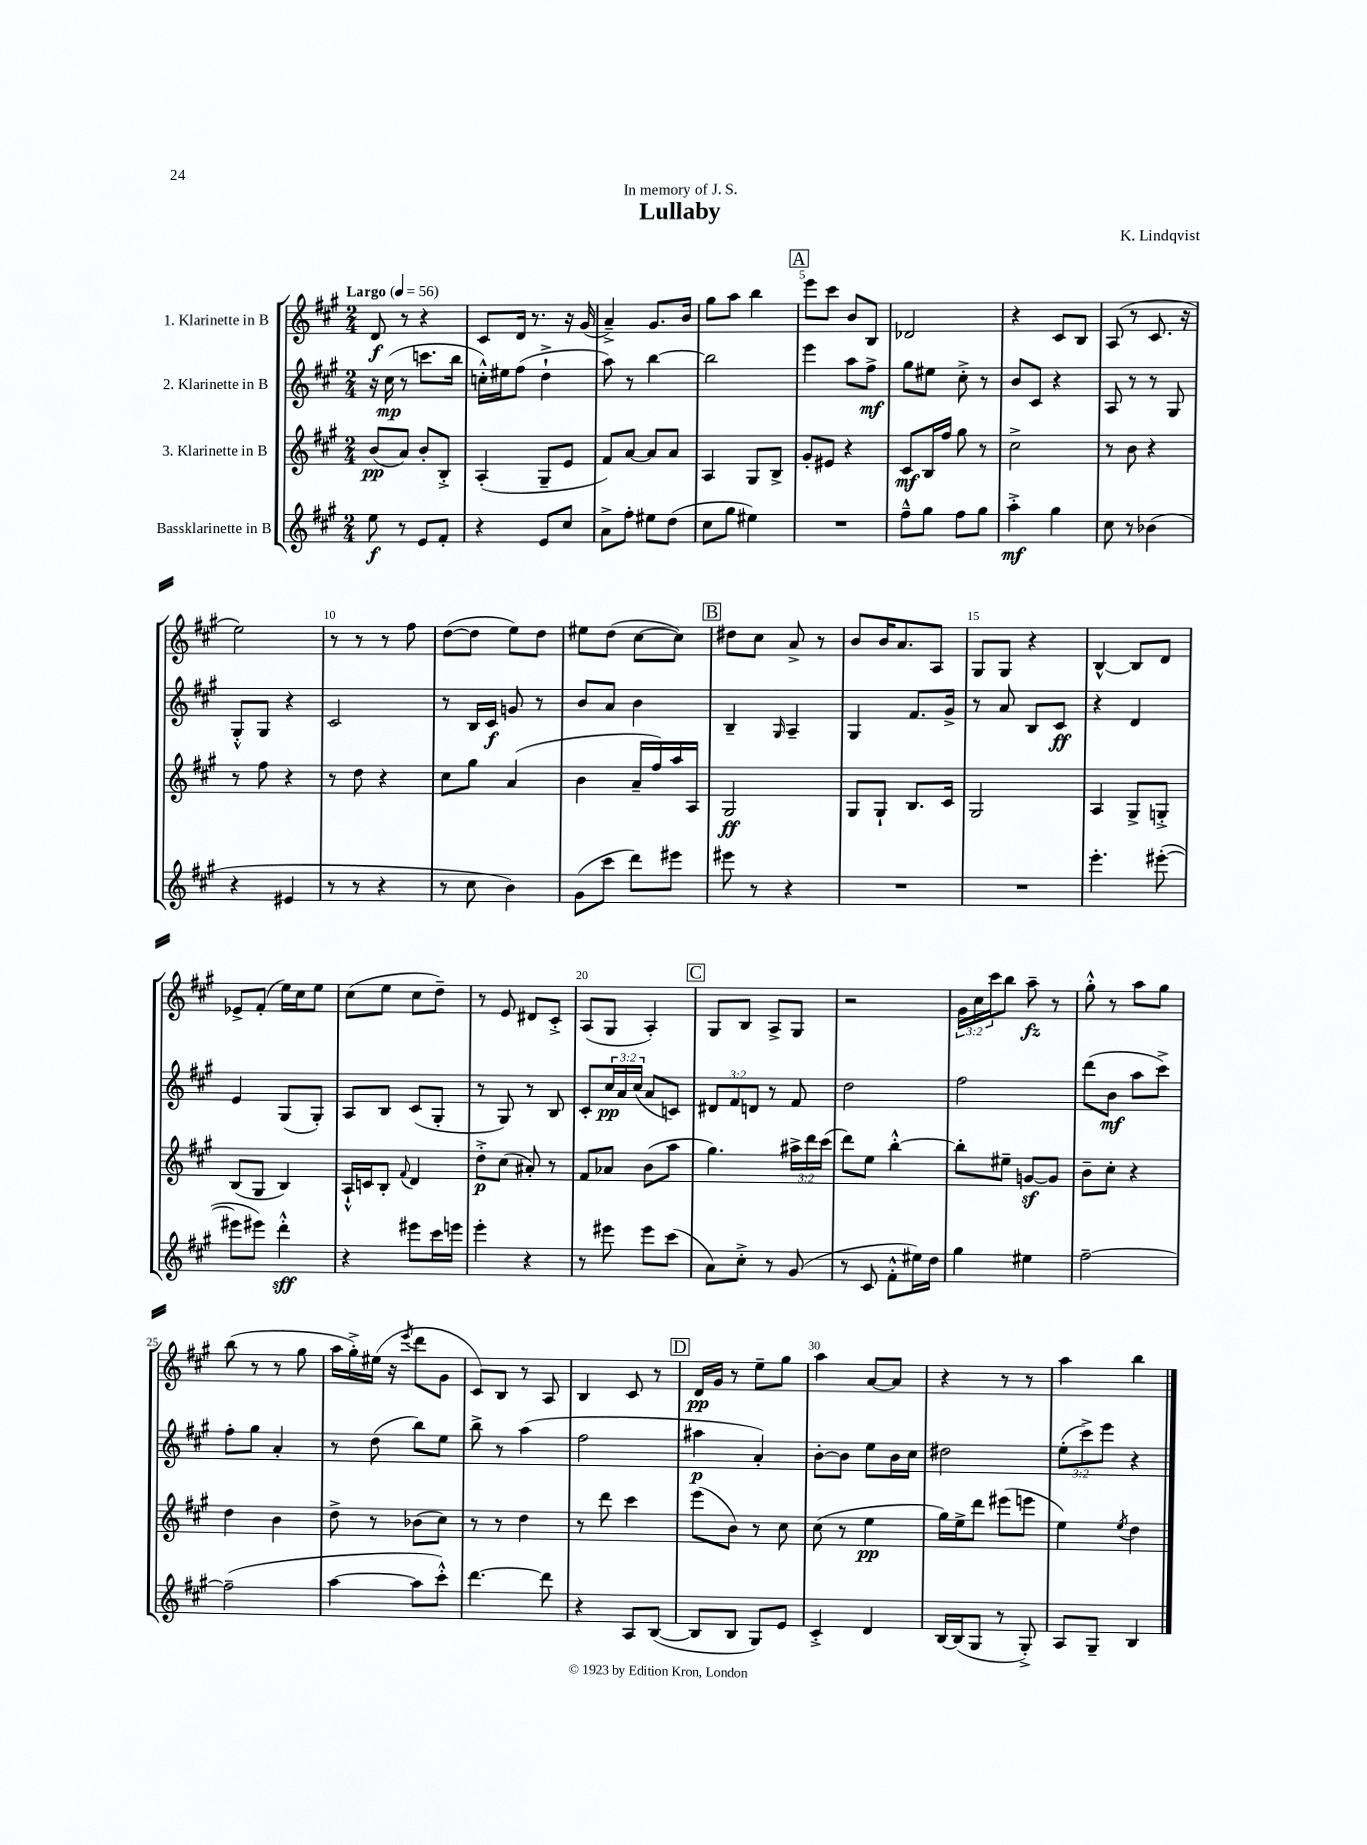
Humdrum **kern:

**kern	**kern	**kern	**kern
*staff4	*staff3	*staff2	*staff1
*clefG2	*clefG2	*clefG2	*clefG2
*k[f#c#g#]	*k[f#c#g#]	*k[f#c#g#]	*k[f#c#g#]
*M2/4	*M2/4	*M2/4	*M2/4
*MM56	*MM56	*MM56	*MM56
8ee\	(8b/L	16r	8d/
.	.	(16cc#\	.
8r	8a/J)	8r	8r
8e/L	8b'/L	8.ccc\L	4r
8f#'/J	8B'^/J	.	.
.	.	16bb\Jk	.
=	=	=	=
4r	(4A'/	16cc'^^\LL)	8c#/L
.	.	16ee#\J	.
.	.	(8ff#\J	16d/Jk
.	.	.	8.r
8e/L	8G#~/L	4dd`^\	.
8cc#/J	8e/J	.	16r
.	.	.	(16g#/
=	=	=	=
8a^\L	8f#/L)	8aa\)	4a~^/)
8ff#'\J	[8a/J	8r	.
8ee#\L	8a/]L	[4bb\	8.g#/L
(8dd\J	8a/J	.	.
.	.	.	16b/Jk
=	=	=	=
8cc#\L	4A/	2bb\]	8gg#\L
8gg#\J	.	.	8aa\J
4ee#\)	8G#/L	.	4bb\
.	8B^/J	.	.
=	=	=	=
2r	8g#'/L	4eee\	8eee\L
.	8e#/J	.	8ccc#\J
.	4r	8aa\L	8b/L
.	.	8ff#^\J	8B/J
=	=	=	=
8ff#~^^\L	8c#/L	8gg#\L	2d-/
8gg#\J	16B/L	8ee#\J	.
.	16ff#/JJ	.	.
8ff#\L	8gg#\	8cc#'^\	.
8gg#\J	8r	8r	.
=	=	=	=
4aa'^\	2cc#^\	8b/L	4r
.	.	8c#/J	.
4gg#\	.	4r	8c#/L
.	.	.	8B/J
=	=	=	=
8cc#\	8r	8A/	(8A/
8r	8b\	8r	8r
(4b-\	4r	8r	8.c#/
.	.	8G#/	.
.	.	.	16r
=	=	=	=
4r	8r	8G#'^^/L	2ee\)
.	8ff#\	8G#/J	.
4e#/	4r	4r	.
=	=	=	=
8r	8r	2c#/	8r
8r	8dd\	.	8r
4r	4r	.	8r
.	.	.	8ff#\
=	=	=	=
8r	8cc#\L	8r	([8dd\L
8cc#\	8gg#\J	16B/LL	8dd\]J
.	.	16c#/JJ	.
4b\)	(4a/	8g/	8ee\L)
.	.	8r	8dd\J
=	=	=	=
(8g#\L	4b\	8b/L	8ee#\L
8ccc#\J	.	8a/J	(8dd\J
8ddd\L)	16a~/LL	4b\	[8cc#\L
.	16ff#/)	.	.
8eee#\J	16aa/	.	8cc#\]J)
.	16A/JJ	.	.
=	=	=	=
8eee#\	2G#/	4B~/	8dd#\L
8r	.	.	8cc#\J
.	.	16qqG#/	.
4r	.	4A~/	8a^/
.	.	.	8r
=	=	=	=
2r	8G#/L	4G#/	8b/L
.	8G#`/J	.	16b/K
.	.	.	8.a/
.	8.B/L	8.f#/L	.
.	.	.	8A/J
.	16c#/Jk	16g#^/Jk	.
=	=	=	=
2r	2G#/	8r	8G#/L
.	.	8a/	8G#/J
.	.	8B/L	4r
.	.	8c#/J	.
=	=	=	=
4.eee'\	4A/	4r	[4B^^/
.	8G#^/L	4d/	8B/]L
([8eee#'\	8G'^/J	.	8d/J
=	=	=	=
8eee#\]L	(8B/L	4e/	8e-^/L
8eee#\J)	8G#/J	.	(8f#'/J
4ddd'^^\	4B/)	(8G#/L	16ee\LL)
.	.	.	16cc#\J
.	.	8G#'/J)	8ee\J
=	=	=	=
4r	16A`^^/LL	8A/L	(8cc#\L
.	16c/J	.	.
.	8B'/J	8B/J	8ee\J
.	8qqf#/	.	.
8eee#\L	4d/	(8c#/L	8cc#\L
16ccc#\L	.	8G#'/J	8dd~\J)
16eee\JJ	.	.	.
=	=	=	=
4eee'\	8dd'^\L	8r	8r
.	(8cc#\J	8G#/)	8e/
4r	8a#'/)	8r	8d#/L
.	8r	8B/	8c#'^/J
=	=	=	=
8r	8f#/L	8c#'/L	(8A/L
8eee#\	8a-/J	24cc#/L	8G#/J
.	.	24a/	.
.	.	(24cc#/JJ	.
8eee#\L	(8b\L	8a/L	4A'/)
(8ccc#\J	8aa\J	8c/J)	.
=	=	=	=
8a\L)	4.gg#\)	12d#/L	8G#/L
.	.	12f#/	.
8cc#'^\J	.	.	8B/J
.	.	12d/J	.
8r	.	8r	8A^/L
(8g#/	24aa#^\LL	8f#/	8G#/J
.	24ddd\	.	.
.	(24ccc#\JJ	.	.
=	=	=	=
8r	8ddd\L)	2dd\	2r
8c#/	8ee\J	.	.
8f#'^^\L	[4bb'^^\	.	.
16ee#\L)	.	.	.
16dd\JJ	.	.	.
=	=	=	=
4gg#\	8bb'\]L	2ff#\	24g#\LL
.	.	.	24cc#\
.	.	.	24ccc#\J
.	8ee#~\J	.	8bb\J
4ee#\	[8g/L	.	8aa~\
.	8g/]J	.	8r
=	=	=	=
[2ff#~\	8b~\L	(8ddd\L	8gg#'^^\
.	8cc#'\J	8b\J	8r
.	4r	8aa\L	8aa\L
.	.	8ccc#^\J)	8gg#\J
=	=	=	=
(2ff#~\]	4dd\	8ff#'\L	(8bb\
.	.	8gg#\J	8r
.	4b\	4a'/	8r
.	.	.	8gg#\
=	=	=	=
[4aa\	8dd^\	8r	16aa\LL
.	.	.	16gg#'^\)
.	8r	(8dd\	(16ee#\JJ
.	.	.	16r
.	.	.	8qeee/
8aa\]L	(8b-\L	8bb\L)	8ddd\L
8ccc#'^^\J)	8cc#\J)	8ee\J	8g#\J
=	=	=	=
[4.ddd\	8r	8bb^\	8c#/L)
.	8r	8r	8B/J
.	4dd\	(4aa\	8r
8ddd\]	.	.	8A/
=	=	=	=
4r	8r	2ff#\	4B/
.	8ddd\	.	.
8A/L	4ccc#\	.	8c#/
([8B/J	.	.	8r
=	=	=	=
8B/]L	(8eee\L	4aa#\	16d/LL
.	.	.	16g#/JJ
8B/J	8b\J)	.	8r
8G#/L)	8r	4a'/)	8ee~\L
8e/J	8cc#\	.	8gg#\J
=	=	=	=
4c#'^/	(8cc#\	[8b'\L	4aa\
.	8r	8b\]J	.
4d/	4ee\	8ee\L	[8a/L
.	.	16b\L	8a/]J
.	.	16cc#\JJ	.
=	=	=	=
[16B/LL	16gg#\LL)	2dd#\	4r
(16B/]J	16ee^\J	.	.
8G#/J	8ddd\J	.	.
8r	(8eee#\L	.	8r
8G#'^/)	8eee\J	.	8r
=	=	=	=
8A/L	4ee\)	(12ee'\L	4aa\
.	.	12ccc#^\)	.
8G#~/J	.	.	.
.	.	12eee\J	.
.	8qee/	.	.
4B/	4dd\	4r	4bb\
==	==	==	==
*-	*-	*-	*-
